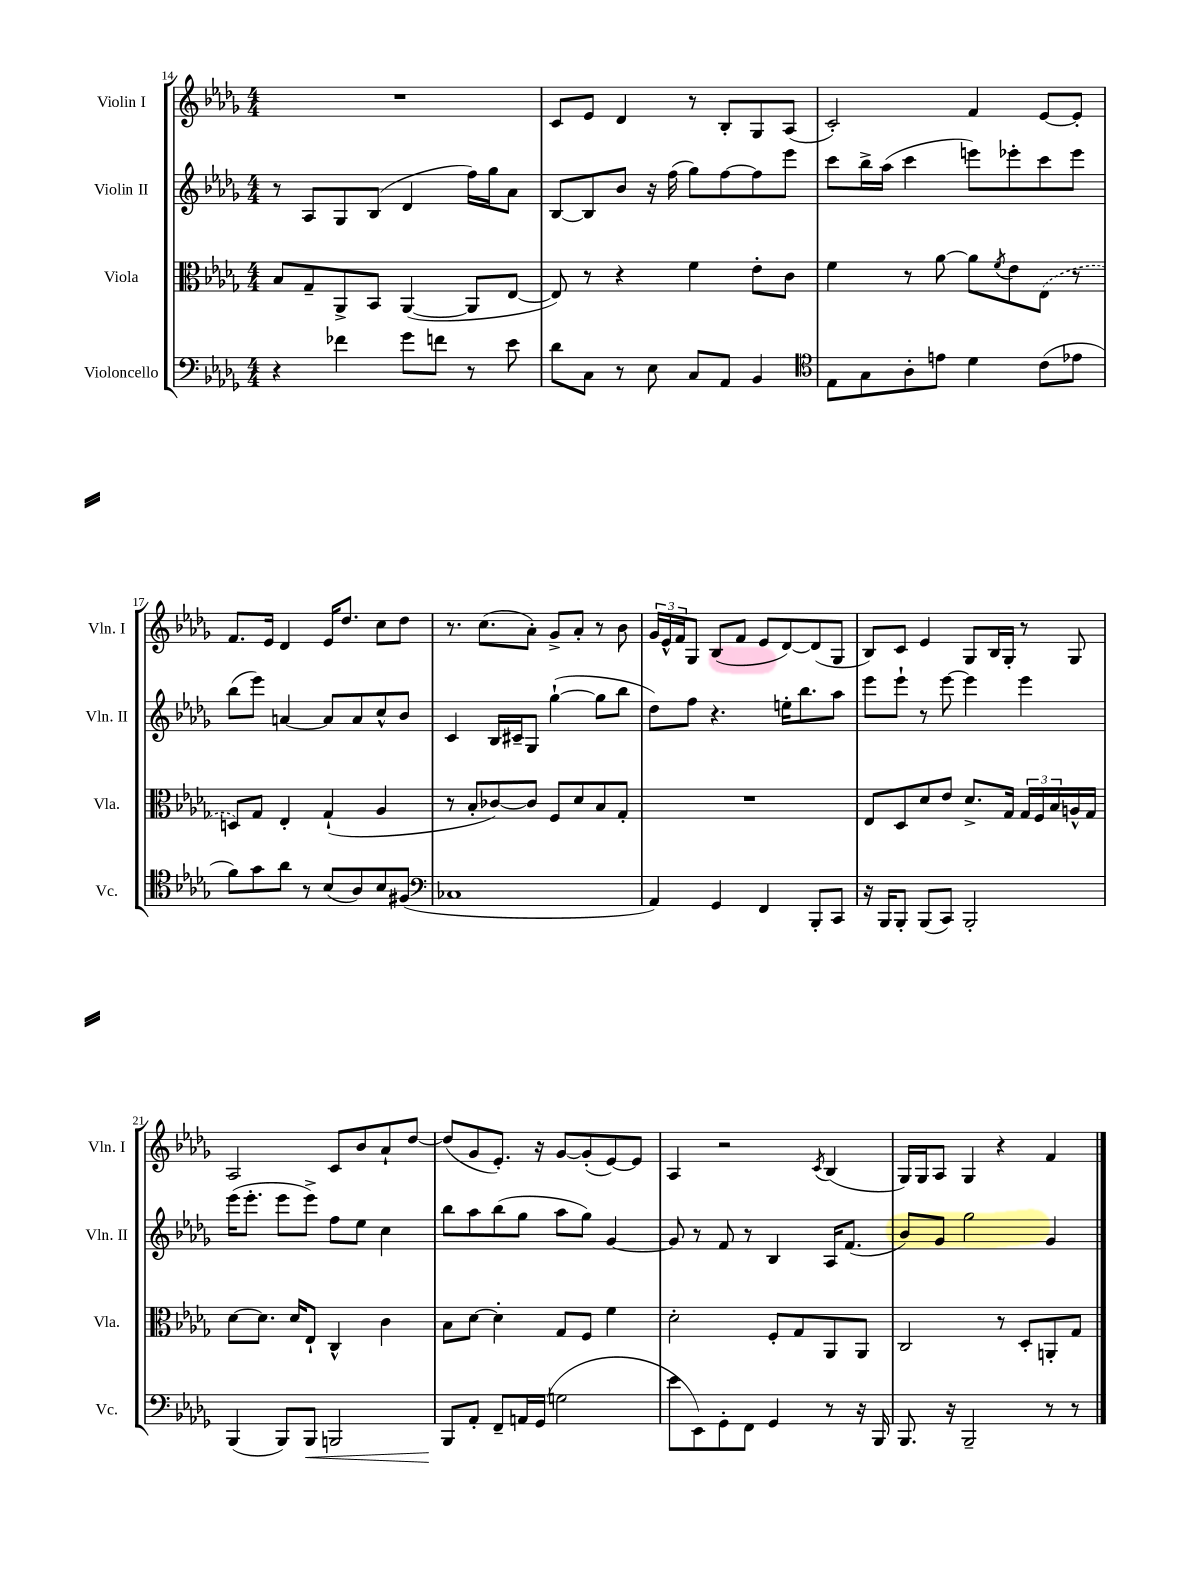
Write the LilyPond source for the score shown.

<<
\new StaffGroup <<
\new Staff = "s0" \with { instrumentName = "Violin I" shortInstrumentName = "Vln. I" } {
    \clef treble \key des \major \numericTimeSignature \time 4/4
    R1 |
    c'8 ees'8 des'4 r8 bes8-. ges8 aes8( |
    c'2-.) f'4 ees'8~ ees'8-. |
    f'8. ees'16 des'4 ees'16 des''8. c''8 des''8 |
    r8. c''8.( aes'8-.) ges'8-> aes'8-. r8 bes'8 |
    \tuplet 3/2 { ges'16 ees'16-^ f'16 } ges8 bes8( f'8 ees'8 des'8~) des'8( ges8 |
    bes8) c'8 ees'4 ges8 bes16 ges16-. r8 ges8 |
    aes2 c'8 bes'8 aes'8-! des''8~ |
    des''8( ges'8 ees'8.-.) r16 ges'8~ ges'8-.( ees'8~) ees'8 |
    aes4 r2 \acciaccatura { c'8 } bes4( |
    ges16) ges16 aes8 ges4 r4 f'4 \bar "|." |
}
\new Staff = "s1" \with { instrumentName = "Violin II" shortInstrumentName = "Vln. II" } {
    \clef treble \key des \major \numericTimeSignature \time 4/4
    r8 aes8 ges8 bes8( des'4 f''16) ges''16 aes'8 |
    bes8~ bes8 bes'8 r16 f''16( ges''8) f''8~ f''8 ees'''8 |
    c'''8 bes''16-> aes''16( c'''4 e'''8) ees'''8-. c'''8 ees'''8 |
    bes''8( ees'''8) a'4~ a'8 a'8 c''8-^ bes'8 |
    c'4 bes16 cis'16-- ges8 ges''4~-!( ges''8 bes''8 |
    des''8) f''8 r4. e''16-. bes''8. aes''8 |
    ees'''8 ees'''8-! r8 ees'''8~ ees'''4 ees'''4 |
    ees'''16( ees'''8.-. ees'''8 ees'''8->) f''8 ees''8 c''4 |
    bes''8 aes''8 bes''8( ges''8 aes''8 ges''8) ges'4~ |
    ges'8 r8 f'8 r8 bes4 aes16 f'8.( |
    bes'8) ges'8 ges''2 ges'4 \bar "|." |
}
\new Staff = "s2" \with { instrumentName = "Viola" shortInstrumentName = "Vla." } {
    \clef alto \key des \major \numericTimeSignature \time 4/4
    bes8 ges8-- aes,8-> bes,8 aes,4~( aes,8 ees8~ |
    ees8) r8 r4 f'4 ees'8-. c'8 |
    f'4 r8 aes'8~ aes'8 \acciaccatura { f'8 } ees'8 \once \slurDashed ees8( r8 |
    d8) ges8 ees4-. ges4-!( aes4 |
    r8 bes8-. ces'8~) ces'8 f8 des'8 bes8 ges8-. |
    R1 |
    ees8 des8 des'8 ees'8 des'8.-> ges16 \tuplet 3/2 { ges16 f16 bes16 } a16-^ ges16 |
    des'8~ des'8. des'16 ees8-! c4-^ c'4 |
    bes8 des'8~ des'4-. ges8 f8 f'4 |
    des'2-. f8-. ges8 aes,8 aes,8 |
    c2 r8 des8-. a,8-. ges8 \bar "|." |
}
\new Staff = "s3" \with { instrumentName = "Violoncello" shortInstrumentName = "Vc." } {
    \clef bass \key des \major \numericTimeSignature \time 4/4
    r4 fes'4 ges'8 f'8 r8 ees'8 |
    des'8 c8 r8 ees8 c8 aes,8 bes,4 |
    \clef tenor ees8 ges8 aes8-. e'8 des'4 c'8( ees'8 |
    f'8) ges'8 aes'8 r8 bes8( aes8) bes8 fis8( |
    \clef bass ces1 |
    aes,4) ges,4 f,4 bes,,8-. c,8 |
    r16 bes,,16 bes,,8-. bes,,8( c,8) bes,,2-. |
    bes,,4( bes,,8) bes,,8\< b,,2 |
    bes,,8\! aes,8-. f,8-- a,16 ges,16( g2 |
    ees'8 ees,8) ges,8-. f,8 ges,4 r8 r16 bes,,16 |
    bes,,8. r16 bes,,2-- r8 r8 \bar "|." |
}
>>
>>
\layout { \context { \Score currentBarNumber = #14 } }
